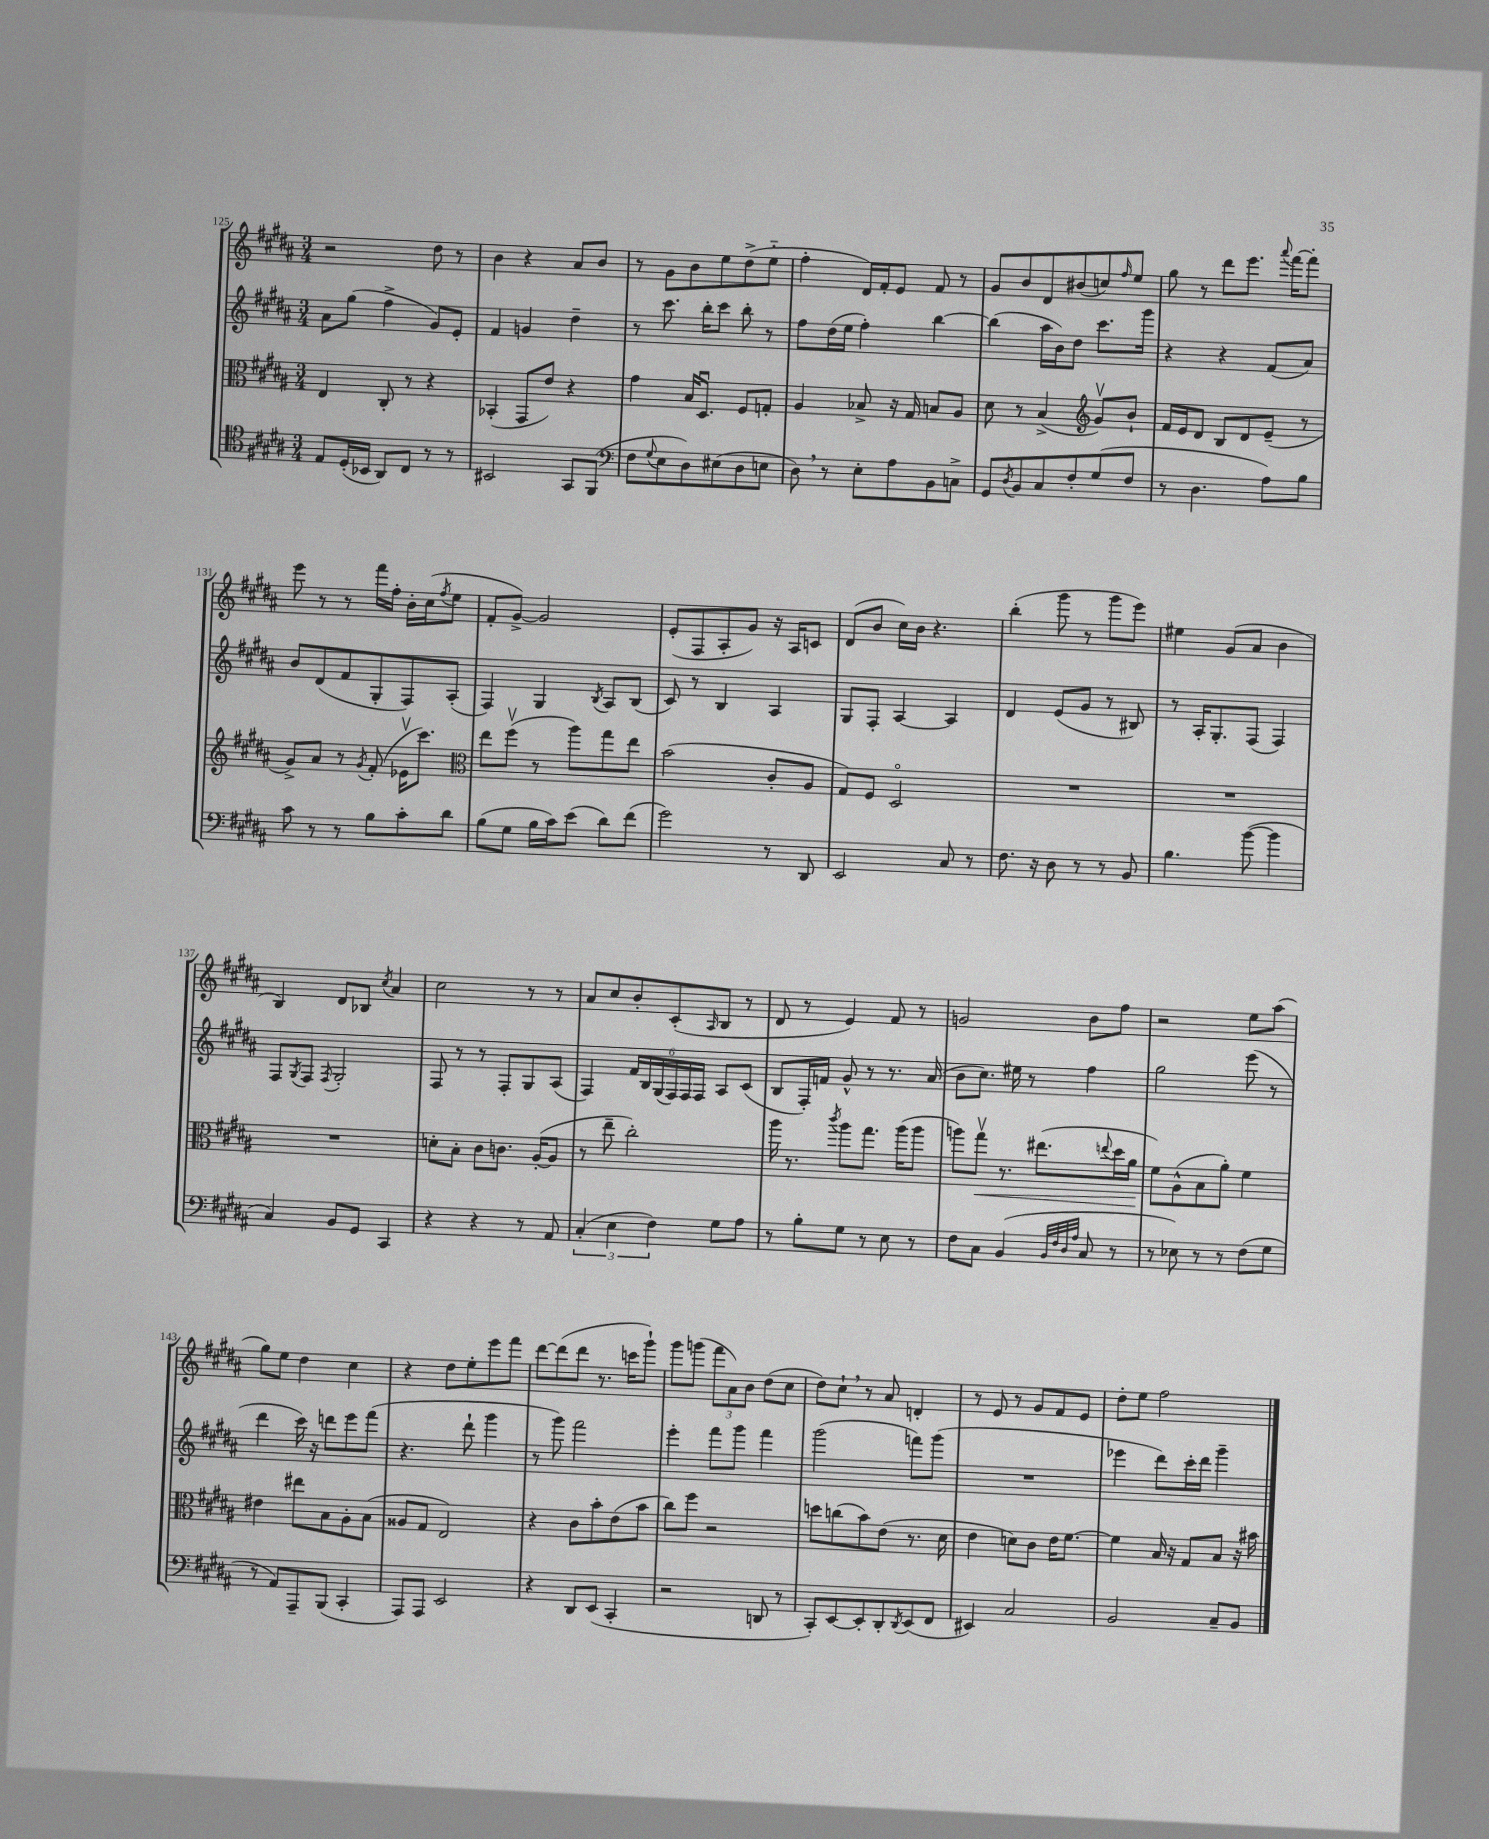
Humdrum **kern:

**kern	**kern	**kern	**kern
*staff4	*staff3	*staff2	*staff1
*clefC4	*clefC3	*clefG2	*clefG2
*k[f#c#g#d#a#]	*k[f#c#g#d#a#]	*k[f#c#g#d#a#]	*k[f#c#g#d#a#]
*M3/4	*M3/4	*M3/4	*M3/4
8E/L	4E/	8a#\L	2r
(16D#'/L	.	(8gg#\J	.
16BB-/JJ	.	.	.
8AA#/L)	8C#'/	4ff#^\	.
8C#/J	8r	.	.
8r	4r	8g#/L)	8dd#\
8r	.	8e'/J	8r
=	=	=	=
2BB#/	(4BB-'/	4f#/	4b\
.	8GG#/L	4g/	4r
.	8e/J)	.	.
8GG#/L	4r	4dd#~\	8a#/L
(8FF#/J	.	.	8b/J
=	=	=	=
*clefF4	*	*	*
8F#\L	4g#\	8r	8r
8qqG#/	.	.	.
8E\	.	8.ccc#\	8g#\L
8D#\)	16B/LK	.	8b\
.	8.D#u/J	16bb'\LK	.
(8E#\	.	8ccc#\J	8ee\
8D#\	8F#/L	8bb'\	(8dd#^\
8E\J	8G'/J	8r	8ee'~\J
=	=	=	=
8D#\)	4A#/	8ff#\L	4ff#'\
8r	.	(16dd#\L	.
.	.	16ee\JJ	.
8E'\L	8B-^/	4ff#'\)	16d#/LL)
.	.	.	16f#'/J
8A#\	16r	.	8e/J
.	16G#/	.	.
8BB\	8B/L	[4bb\	8f#/
8C^\J	8A#/J	.	8r
=	=	=	=
8GG#/L	8d#\	(4bb\]	8g#/L
8qD#/	.	.	.
8BB/	8r	.	8b/
8C#/	(4B^/	16aa#\LL	8d#/
.	.	16b\J)	.
8F#'/	.	8dd#\J	(8b#/
*	*clefG2	*	*
(8G#/	8g#v/L)	8.ccc#\L	8cc/)
.	.	.	16qqff#/
8F#/J	8b`/J	.	8ee/J
.	.	16ggg#\Jk	.
=	=	=	=
8r	16f#/LL	4r	8gg#\
.	16e/J	.	.
4.D#\	8d#/J	.	8r
.	8B/L	4r	8ddd#\L
.	8d#/	.	8.eee\J
8A#\L)	(8e~/J	(8f#/L	.
.	.	.	8qqaaa#/
.	.	.	[16fff#\LK
8B\J	8r	8a#/J)	8fff#'\]J
=	=	=	=
8c#\	8g#^/L)	8b/L	8eee\
8r	8a#/J	(8d#/	8r
8r	8r	8f#/	8r
.	8qg#/	.	.
8B\L	(8f#'/	8G#'/	16fff#\LL
.	.	.	16ff#'\JJ
8c#'\	16e-v\LK	8F#/)	16b'\LL
.	8.ccc#\J)	.	(16cc#\J
.	.	.	8qff#/
8d#\J	.	(8A#'/J	8ee\J
=	=	=	=
*	*clefC3	*	*
(8B\L	8ee\L	4F#/)	8f#'/L
8G#\J	(8ff#v\J	.	[8g#^/J)
16B\LL	8r	4G#/	2g#/]
16c#\J)	.	.	.
(8e\J	8aa#\L)	.	.
.	.	8qB/	.
8d#\L)	8gg#\	8A#/L	.
(8f#\J	8ee\J	(8B/J	.
=	=	=	=
2g#\)	(2b\	8c#/)	(8e'/L
.	.	8r	8F#/
.	.	4B/	8A#'/
.	.	.	8g#/J)
8r	8c#'/L	4A#/	16r
.	.	.	16A#/LK
8DD#/	8A#/J	.	8c/J
=	=	=	=
2EE/	8G#/L)	8G#/L	(8d#/L
.	8F#/J	8F#'/J	8b/J
.	2D#o/	[4A#/	16cc#\LL)
.	.	.	16b\JJ
.	.	.	4.r
8C#/	.	4A#/]	.
8r	.	.	.
=	=	=	=
8.F#\	2.r	4d#/	(4bb'\
16r	.	.	.
8D#\	.	(8e/L	8ggg#\
8r	.	8g#/J	8r
8r	.	8r	8ggg#\L
8BB/	.	8B#/)	8eee\J)
=	=	=	=
4.B\	2.r	8r	4ee#\
.	.	16A#'/LK	.
.	.	8.G#'/	.
.	.	.	(8g#/L
([8b\	.	(8F#/J	8a#/J
4b\]	.	4F#/)	4b\
=	=	=	=
4C#/)	2.r	8F#/L	4B/)
.	.	8qG#/	.
.	.	8F#/J	.
.	.	8qF#/	.
8BB/L	.	2G#'/	8d#/L
8GG#/J	.	.	8B-/J
.	.	.	8qcc#/
4CC#/	.	.	4a#/
=	=	=	=
4r	8d'\L	8F#/	2cc#\
.	8B'\J	8r	.
4r	8c#\L	8r	.
.	8.c\J	8F#'/L	.
8r	.	8G#/	8r
.	([16A#'/LK	.	.
8AA#/	8A#/]J	(8A#/J	8r
=	=	=	=
(6C#'/	8r	4F#/)	8a#/L
.	8ee~\	.	8cc#/
6E\	.	.	.
.	2cc#'\)	24f#/LL	8b'/
.	.	24B/	.
6F#\)	.	(24G#/	.
.	.	24F#/)	(8c#'/
.	.	24F#/	.
.	.	24F#/JJ	.
.	.	.	16qqA#/
8G#\L	.	8A#/L	8B/J
8A#\J	.	(8c#/J	8r
=	=	=	=
8r	16aa#\	8B/L	8d#/
.	8.r	.	.
8B'\L	.	16F#'/L)	8r
.	.	16f/JJ	.
.	8qccc#/	.	.
8G#\J	8aa#\L	8g#^^/	4e/)
8r	8.gg#\J	8r	.
8E\	.	8.r	8f#/
.	(16aa#\LK	.	.
8r	8aa#\J	.	8r
.	.	(16a#/	.
=	=	=	=
8F#\L	8aa\L)	8b\L	2g/
8C#\J	8gg#v\J	8.cc#\J)	.
(4BB/	8.r	.	.
.	.	16ee#\	.
.	.	8r	.
.	(8.ee#\L	.	.
32qqBB/LLL	.	.	.
32qqF#/	.	.	.
32qqD#/	.	.	.
32qqA#/JJJ	.	.	.
8C#/	.	4ff#\	8b\L
.	8qqee/	.	.
8r	16dd#\L	.	8ff#\J
.	16a#\JJ	.	.
=	=	=	=
8r	8f#\L)	2gg#\	2r
8E-\)	(8A#^^\	.	.
8r	8B\	.	.
8r	8a#'\J)	.	.
(8F#\L	4f#\	(8eee\	8ee\L
8G#\J	.	8r	(8aa#\J
=	=	=	=
8r	4e#\	4ddd#\	8gg#\L)
8AA#/L)	.	.	8ee\J
8AAA#~/	8ee#\L	16ccc#\)	4dd#\
.	.	16r	.
(8BBB/J	8B\	8ddd\L	.
4CC#'/	8A#'\	8eee\	4cc#\
.	(8B\J	(8fff#\J	.
=	=	=	=
8AAA#/L)	8A##/L	4.r	4r
8AAA#/J	8G#/J	.	.
2EE/	2E/)	.	8dd#\L
.	.	8ddd#`\	8ee'\
.	.	4ggg#\	8eee\
.	.	.	8fff#\J
=	=	=	=
4r	4r	8r	[8ddd#\L
.	.	8ggg#\)	(8ddd#\]
8DD#/L	8c#\L	2fff#\	8ddd#\J
(8EE/J	8b'\	.	8.r
4CC#'/	(8e\	.	.
.	.	.	16ccc\LK
.	8b\J	.	8ggg#`\J)
=	=	=	=
2r	8cc#\L)	4eee'\	8ggg#\L
.	8ff#\J	.	(8ggg\J
.	2r	8fff#\L	12fff#\L
.	.	.	12a#\)
.	.	8ggg#\J	.
.	.	.	12b\J
8DD/	.	4fff#\	(8dd#\L
8r	.	.	8cc#\J
=	=	=	=
8CC#'/L)	8dd\L	(2ggg#\	8dd#\L)
[8EE/	(8cc\	.	8cc#`\J
8EE'/]	8b\)	.	8r
8DD#'/	(8e\J	.	8a#/
8qDD#/	.	.	.
(8EE/	8.r	8fff\L)	4d'/
8FF#/J	.	(8ggg#\J	.
.	16d#\	.	.
=	=	=	=
4EE#/)	4e\	2.r	8r
.	.	.	8e/
2C#/	8d\L)	.	8r
.	8c#\J	.	8g#/L
.	16e\LK	.	8f#/
.	[8.f#\J	.	.
.	.	.	8e/J
=	=	=	=
2BB/	4f#\]	4eee-\	8dd#'\L
.	.	.	8ee\J
.	16B/	8ddd#\L)	2ff#\
.	16r	.	.
.	8G#/L	16ccc#'\L	.
.	.	16ddd#\JJ	.
8C#~/L	8B/J	4ggg#~\	.
8BB/J	16r	.	.
.	16b#\	.	.
==	==	==	==
*-	*-	*-	*-
